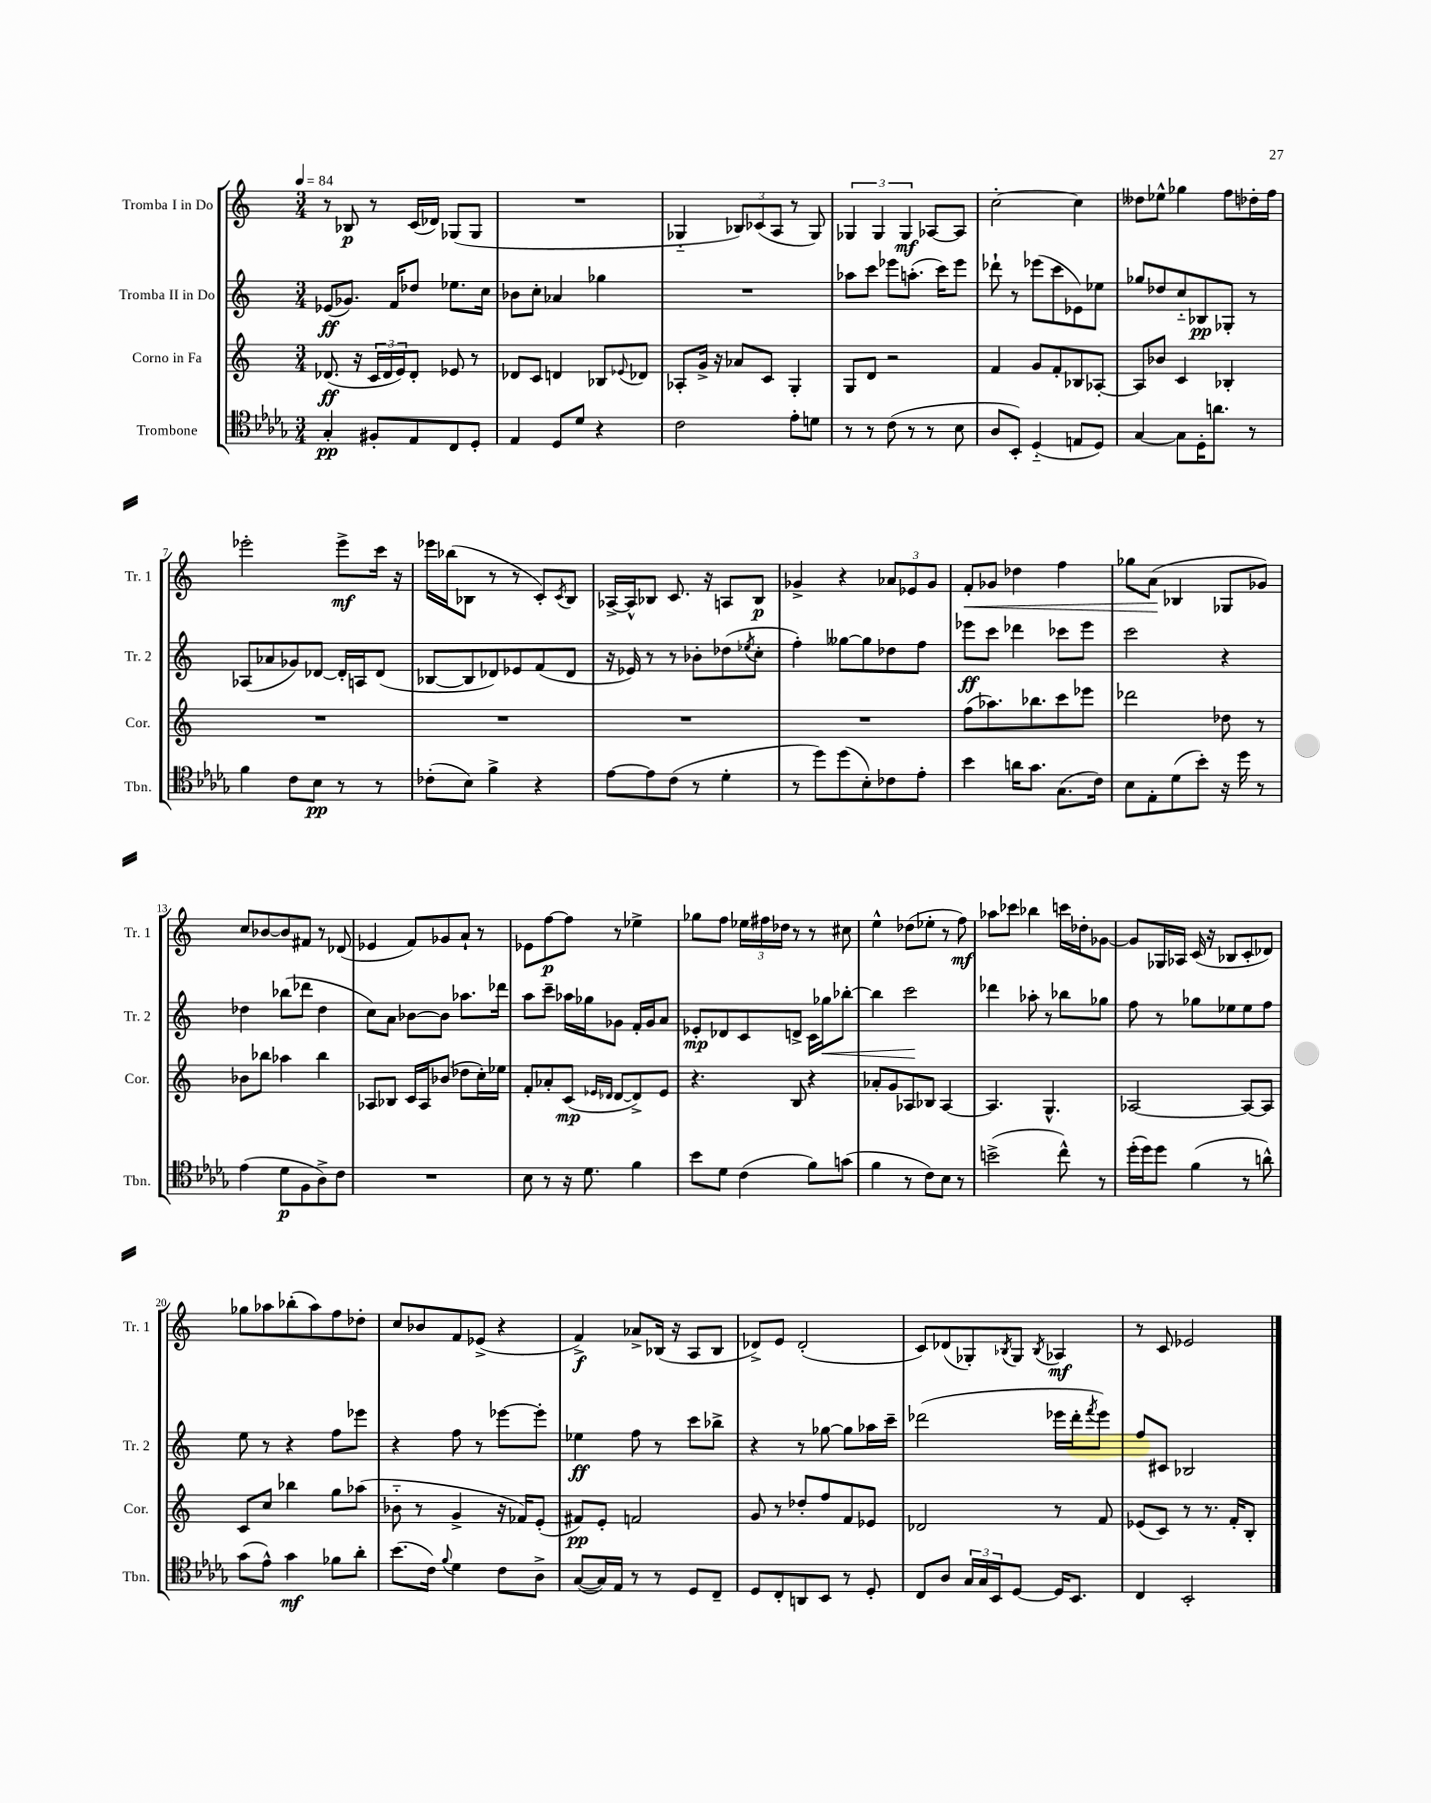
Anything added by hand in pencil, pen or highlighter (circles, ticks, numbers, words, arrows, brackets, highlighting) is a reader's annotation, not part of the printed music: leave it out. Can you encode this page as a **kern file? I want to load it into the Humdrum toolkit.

**kern	**dynam	**kern	**dynam	**kern	**dynam	**kern	**dynam
*part4	*part4	*part3	*part3	*part2	*part2	*part1	*part1
*staff4	*staff4	*staff3	*staff3	*staff2	*staff2	*staff1	*staff1
*I"Trombone	*	*I"Corno in Fa	*	*I"Tromba II in Do	*	*I"Tromba I in Do	*
*I'Tbn.	*	*I'Cor.	*	*I'Tr. 2	*	*I'Tr. 1	*
*clefC4	*	*clefG2	*	*clefG2	*	*clefG2	*
*k[b-e-a-d-g-]	*	*k[]	*	*k[]	*	*k[]	*
*M3/4	*	*M3/4	*	*M3/4	*	*M3/4	*
*MM84	*	*MM84	*	*MM84	*	*MM84	*
=1	=1	=1	=1	=1	=1	=1	=1
4G-'/	pp	(8.d-X/	ff	(8e-X/L	ff	8r	.
.	.	.	.	8.g-X/J)	.	8B-X/	p
.	.	16r	.	.	.	.	.
8F#X'/L	.	24c/LL	.	.	.	8r	.
.	.	24d-/	.	.	.	.	.
.	.	.	.	16f/KL	.	.	.
.	.	24e/J)	.	.	.	.	.
8E-/	.	8d-'/J	.	8dd-X/J	.	(16c/LL	.
.	.	.	.	.	.	16d-X/JJ)	.
8C/	.	8e-X/	.	8.ee-X\L	.	(8G-X/L	.
8D-'/J	.	8r	.	.	.	8G-/J	.
.	.	.	.	16cc\Jk	.	.	.
=2	=2	=2	=2	=2	=2	=2	=2
4E-/	.	8d-X/L	.	8b-X\L	.	2.r	.
.	.	8c/J	.	8cc'\J	.	.	.
8D-/L	.	4dn/	.	4a-X/	.	.	.
8d-/J	.	.	.	.	.	.	.
4r	.	8B-X/L	.	4gg-X\	.	.	.
.	.	8qqe-X/	.	.	.	.	.
.	.	8d-X/J	.	.	.	.	.
=3	=3	=3	=3	=3	=3	=3	=3
2c\	.	8A-X'/L	.	2.r	.	4G-X/	.
.	.	16g^/Jk	.	.	.	.	.
.	.	16r	.	.	.	.	.
.	.	8a-X/L	.	.	.	12B-X/L)	.
.	.	.	.	.	.	(12c-X/	.
.	.	8c/J	.	.	.	.	.
.	.	.	.	.	.	12A/J	.
8e-'\L	.	4G'/	.	.	.	8r	.
8dn\J	.	.	.	.	.	8G-/)	.
=4	=4	=4	=4	=4	=4	=4	=4
8r	.	8G/L	.	8aa-X\L	.	6G-X/	.
8r	.	8d/J	.	8ccc\J	.	.	.
.	.	.	.	.	.	6G-/	.
(8c\	.	2r	.	8eee-X\L	.	.	.
.	.	.	.	.	.	6G-/	mf
8r	.	.	.	(8.aan'\J	.	.	.
8r	.	.	.	.	.	[8A-X/L	.
.	.	.	.	16ccc\KL)	.	.	.
8B-\	.	.	.	8eee-\J	.	8A-/J]	.
=5	=5	=5	=5	=5	=5	=5	=5
8A-/L	.	4f/	.	8ddd-X`\	.	[2cc'\	.
8BB-'/J)	.	.	.	8r	.	.	.
(4D-/	.	8g/L	.	(8eee-X\L	.	.	.
.	.	8f'/	.	8ccc\	.	.	.
8En/L	.	8B-X/	.	8e-X\)	.	4cc\]	.
8D-/J)	.	[8A-X'/J	.	8ee-X\J	.	.	.
=6	=6	=6	=6	=6	=6	=6	=6
[4G-/	.	8A-/L]	.	8gg-X/L	.	8dd--X\L	.
.	.	8b-X/J	.	8dd-X/	.	8ee-X^^\J	.
8G-\L]	.	4c/	.	8cc/	.	4gg-X\	.
16D-'\K	.	.	.	8B-X/	pp	.	.
8.an\J	.	.	.	.	.	.	.
.	.	4B-X'/	.	8G-X'/J	.	8ff\L	.
8r	.	.	.	8r	.	16dd-X'\L	.
.	.	.	.	.	.	16ff\JJ	.
!!LO:LB:g=z
=7	=7	=7	=7	=7	=7	=7	=7
4f\	.	2.r	.	(8A-X/L	.	2eee-X'\	.
.	.	.	.	8a-X/	.	.	.
8c\L	.	.	.	8g-X/)	.	.	.
8B-\J	pp	.	.	[8d-X/J	.	.	.
8r	.	.	.	16d-'/LL]	.	8eee-^\L	mf
.	.	.	.	16An/J	.	.	.
8r	.	.	.	(8d-/J	.	16ccc\Jk	.
.	.	.	.	.	.	16r	.
=8	=8	=8	=8	=8	=8	=8	=8
(8c-X'\L	.	2.r	.	[8B-X/L	.	16eee-X\LL	.
.	.	.	.	.	.	(16bb-X\J	.
8B-\J)	.	.	.	8B-/]	.	8B-X\J	.
4f^\	.	.	.	8d-X/)	.	8r	.
.	.	.	.	8e-X/	.	8r	.
4r	.	.	.	(8f/	.	8c'/L)	.
.	.	.	.	.	.	8qc/	.
.	.	.	.	8d-/J	.	8B-/J	.
=9	=9	=9	=9	=9	=9	=9	=9
[8e-\L	.	2.r	.	16r	.	[16A-X^/LL	.
.	.	.	.	16e-X/)	.	16A-^^/J]	.
8e-\]	.	.	.	8r	.	8B-X/J	.
(8c\J	.	.	.	8r	.	8.c/	.
8r	.	.	.	8b-X'\L	.	.	.
.	.	.	.	.	.	16r	.
4d-'\	.	.	.	(8dd-X\	.	8An/L	.
.	.	.	.	8qee-X/	.	.	.
.	.	.	.	8cc'\J	.	8B-/J	p
=10	=10	=10	=10	=10	=10	=10	=10
8r	.	2.r	.	4ff'\)	.	4g-X^/	.
8dd-\L)	.	.	.	.	.	.	.
(8dd-\	.	.	.	[8gg--X\L	.	4r	.
8B-'\)	.	.	.	8gg--\]	.	.	.
8c-X\	.	.	.	8dd-X\	.	12a-X/L	.
.	.	.	.	.	.	12e-X/	.
8e-'\J	.	.	.	8ff\J	.	.	.
.	.	.	.	.	.	12g-/J	.
=11	=11	=11	=11	=11	=11	=11	=11
!	!	!	!	!	!	!	!LO:HP:b
4b-\	.	(8ff\L	.	8eee-X\L	ff	8f'/L	<
.	.	8.aa-X\)	.	8ccc\J	.	8g-X/J	.
16an\KL	.	.	.	4ddd-X\	.	4dd-X\	.
8.g-\J	.	8.bb-X\	.	.	.	.	.
(8.G-\L	.	8ccc\	.	8ccc-X\L	.	4ff\	.
.	.	8eee-X\J	.	8eee-\J	.	.	.
16c\Jk)	.	.	.	.	.	.	.
=12	=12	=12	=12	=12	=12	=12	=12
8B-\L	.	2ddd-X\	.	2ccc\	.	8gg-X\L	.
8E-'\	.	.	.	.	.	(8a\J	.
(8d-\	.	.	.	.	.	4B-X/	[
8b-'\J)	.	.	.	.	.	.	.
16r	.	8dd-X\	.	4r	.	8G-X/L	.
16dd-\	.	.	.	.	.	.	.
8r	.	8r	.	.	.	8g-X/J)	.
!!LO:LB:g=z
=13	=13	=13	=13	=13	=13	=13	=13
(4e-\	.	8b-X\L	.	4dd-X\	.	8cc/L	.
.	.	8bb-X\J	.	.	.	[8b-X/	.
8d-\L	p	4aa-X\	.	(8bb-X\L	.	8b-/]	.
8F\	.	.	.	8ddd-X\J	.	8f#X/J	.
8A-^\)	.	4bb-\	.	4dd-\	.	8r	.
8c\J	.	.	.	.	.	(8d-X/	.
=14	=14	=14	=14	=14	=14	=14	=14
2.r	.	8A-X/L	.	8cc\L)	.	4e-X/	.
.	.	8B-X/J	.	8a\J	.	.	.
.	.	16c/LL	.	[8b-X\L	.	8f/L)	.
.	.	16A-/J	.	.	.	.	.
.	.	(8b-X/J	.	8b-\J]	.	8g-X/	.
.	.	8dd-X\L	.	8.aa-X\L	.	8a`/J	.
.	.	16cc'\L)	.	.	.	8r	.
.	.	16ee-X\JJ	.	16ddd-X\Jk	.	.	.
=15	=15	=15	=15	=15	=15	=15	=15
8B-\	.	8f'/L	.	8aa\L	.	8e-X\L	.
8r	.	8a-X'/	.	8ccc~\J	.	[8ff\	p
16r	.	(8c/J	mp	16aa-X\LL	.	8ff\J]	.
8.d-\	.	.	.	16gg-X\J	.	.	.
.	.	16qqe-X/LL	.	.	.	.	.
.	.	16qqd-X/JJ	.	.	.	.	.
.	.	[8d-/L	.	8g-X\J	.	8r	.
4f\	.	8d-^/])	.	16f'/LL	.	4ee-X^\	.
.	.	.	.	16g-/J	.	.	.
.	.	8e-/J	.	8a/J	.	.	.
=16	=16	=16	=16	=16	=16	=16	=16
8b-\L	.	4.r	.	8e-X'/L	mp	8gg-X\L	.
8d-\J	.	.	.	8d-X/	.	8ff\J	.
(4c\	.	.	.	8c/	.	24ee-X\LL	.
.	.	.	.	.	.	24ff#X\	.
.	.	.	.	.	.	24dd-X\JJ	.
.	.	8B/	.	8dn^/J	.	8r	.
8f\L)	.	4r	.	16c\LL	.	8r	.
!	!	!	!	!	!LO:HP:b	!	!
.	.	.	.	16gg-X\J	<	.	.
(8gn\J	.	.	.	[8bb-X'\J	.	8cc#X\	.
=17	=17	=17	=17	=17	=17	=17	=17
4f\	.	8a-X'/L	.	4bb-\]	.	4ee^^\	.
.	.	8g/	.	.	.	.	.
8r	.	8A-X/	.	2ccc\	.	(8dd-X\L	.
8c\L)	.	8B-X/J	.	.	.	8ee-X'\J	.
8B-\J	.	[4A-/	.	.	.	8r	.
8r	.	.	.	.	.	8ff\)	mf
.	.	.	.	.	[	.	.
=18	=18	=18	=18	=18	=18	=18	=18
(2bn^\	.	4.A-/]	.	4ddd-X\	.	8aa-X\L	.
.	.	.	.	.	.	8ccc-X\J	.
.	.	.	.	8aa-X'\	.	4bb-X\	.
.	.	4.G^^/	.	8r	.	.	.
8cc^^\)	.	.	.	8bb-X\L	.	16cccn\LL	.
.	.	.	.	.	.	16dd-X'\J	.
8r	.	.	.	8gg-X\J	.	[8g-X\J	.
=19	=19	=19	=19	=19	=19	=19	=19
(16dd-'\LL	.	[2A-X/	.	8ff\	.	8g-/L]	.
16dd-\J)	.	.	.	.	.	.	.
8dd-\J	.	.	.	8r	.	16G-X/L	.
.	.	.	.	.	.	16A-X/JJ	.
(4f\	.	.	.	8gg-X\L	.	(16c/	.
.	.	.	.	.	.	16r	.
.	.	.	.	8ee-X\	.	8B-X/L	.
8r	.	8A-/L_	.	8ee-\	.	8c'/	.
8an^^\)	.	8A-/J]	.	8ff\J	.	8d-X/J)	.
!!LO:LB:g=z
=20	=20	=20	=20	=20	=20	=20	=20
(8g-\L	.	8c/L	.	8ee\	.	8gg-X\L	.
8e-^^\J)	.	8cc/J	.	8r	.	8aa-X\	.
4g-\	mf	4bb-X\	.	4r	.	(8bb-X'\	.
.	.	.	.	.	.	8aa-\)	.
8f-X\L	.	8gg\L	.	8ff\L	.	8ff\	.
8a-'\J	.	(8aa-X\J	.	8eee-X\J	.	8dd-X'\J	.
=21	=21	=21	=21	=21	=21	=21	=21
(8.b-\L	.	8b-X\	.	4r	.	8cc/L	.
.	.	8r	.	.	.	8b-X/	.
16c\Jk)	.	.	.	.	.	.	.
8qqf/	.	.	.	.	.	.	.
4d-\	.	4g^/	.	8ff\	.	8f/	.
.	.	.	.	8r	.	(8e-X^/J	.
8c\L	.	16r	.	[8eee-X\L	.	4r	.
.	.	16f-X/KL)	.	.	.	.	.
8A-^\J	.	(8e'/J	.	8eee-'\J]	.	.	.
=22	=22	=22	=22	=22	=22	=22	=22
([8G-/L	.	8f#X/L)	pp	4ee-X\	ff	4f^/)	f
16G-/L])	.	8e'/J	.	.	.	.	.
16E-/JJ	.	.	.	.	.	.	.
8r	.	2fn/	.	8ff\	.	8a-X^/L	.
8r	.	.	.	8r	.	(16B-X/Jk	.
.	.	.	.	.	.	16r	.
8D-/L	.	.	.	8ccc\L	.	8A/L	.
8C~/J	.	.	.	8bb-X^\J	.	8B-/J	.
=23	=23	=23	=23	=23	=23	=23	=23
8D-/L	.	8g/	.	4r	.	8d-X^/L)	.
8C'/	.	8r	.	.	.	8e/J	.
8AAn/	.	8dd-X'/L	.	8r	.	(2d-'/	.
8BB-/J	.	8ff/	.	[8gg-X\	.	.	.
8r	.	8f/	.	8gg-\L]	.	.	.
8D-'/	.	8e-X/J	.	16aa-X\L	.	.	.
.	.	.	.	16ccc~\JJ	.	.	.
=24	=24	=24	=24	=24	=24	=24	=24
8C/L	.	2d-X/	.	(2ddd-X\	.	8c/L)	.
8A-/J	.	.	.	.	.	(8d-X/	.
24G-/LL	.	.	.	.	.	8G-X'/)	.
24G-/	.	.	.	.	.	.	.
24BB-/J	.	.	.	.	.	.	.
.	.	.	.	.	.	8qB-X/	.
[8D-/J	.	.	.	.	.	8G-/J	.
.	.	.	.	.	.	8qB-/	.
16D-/KL]	.	8r	.	16eee-X\LL	.	4A-X/	mf
8.BB-/J	.	.	.	16ddd-'\J	.	.	.
.	.	.	.	8qfff/	.	.	.
.	.	8f/	.	8eee-\J)	.	.	.
=25	=25	=25	=25	=25	=25	=25	=25
4C/	.	(8e-X/L	.	8ff/L	.	8r	.
.	.	8c/J)	.	8c#X/J	.	8c/	.
2BB-'/	.	8r	.	2B-X/	.	2e-X/	.
.	.	8.r	.	.	.	.	.
.	.	16f'/KL	.	.	.	.	.
.	.	8B'/J	.	.	.	.	.
==	==	==	==	==	==	==	==
*-	*-	*-	*-	*-	*-	*-	*-
